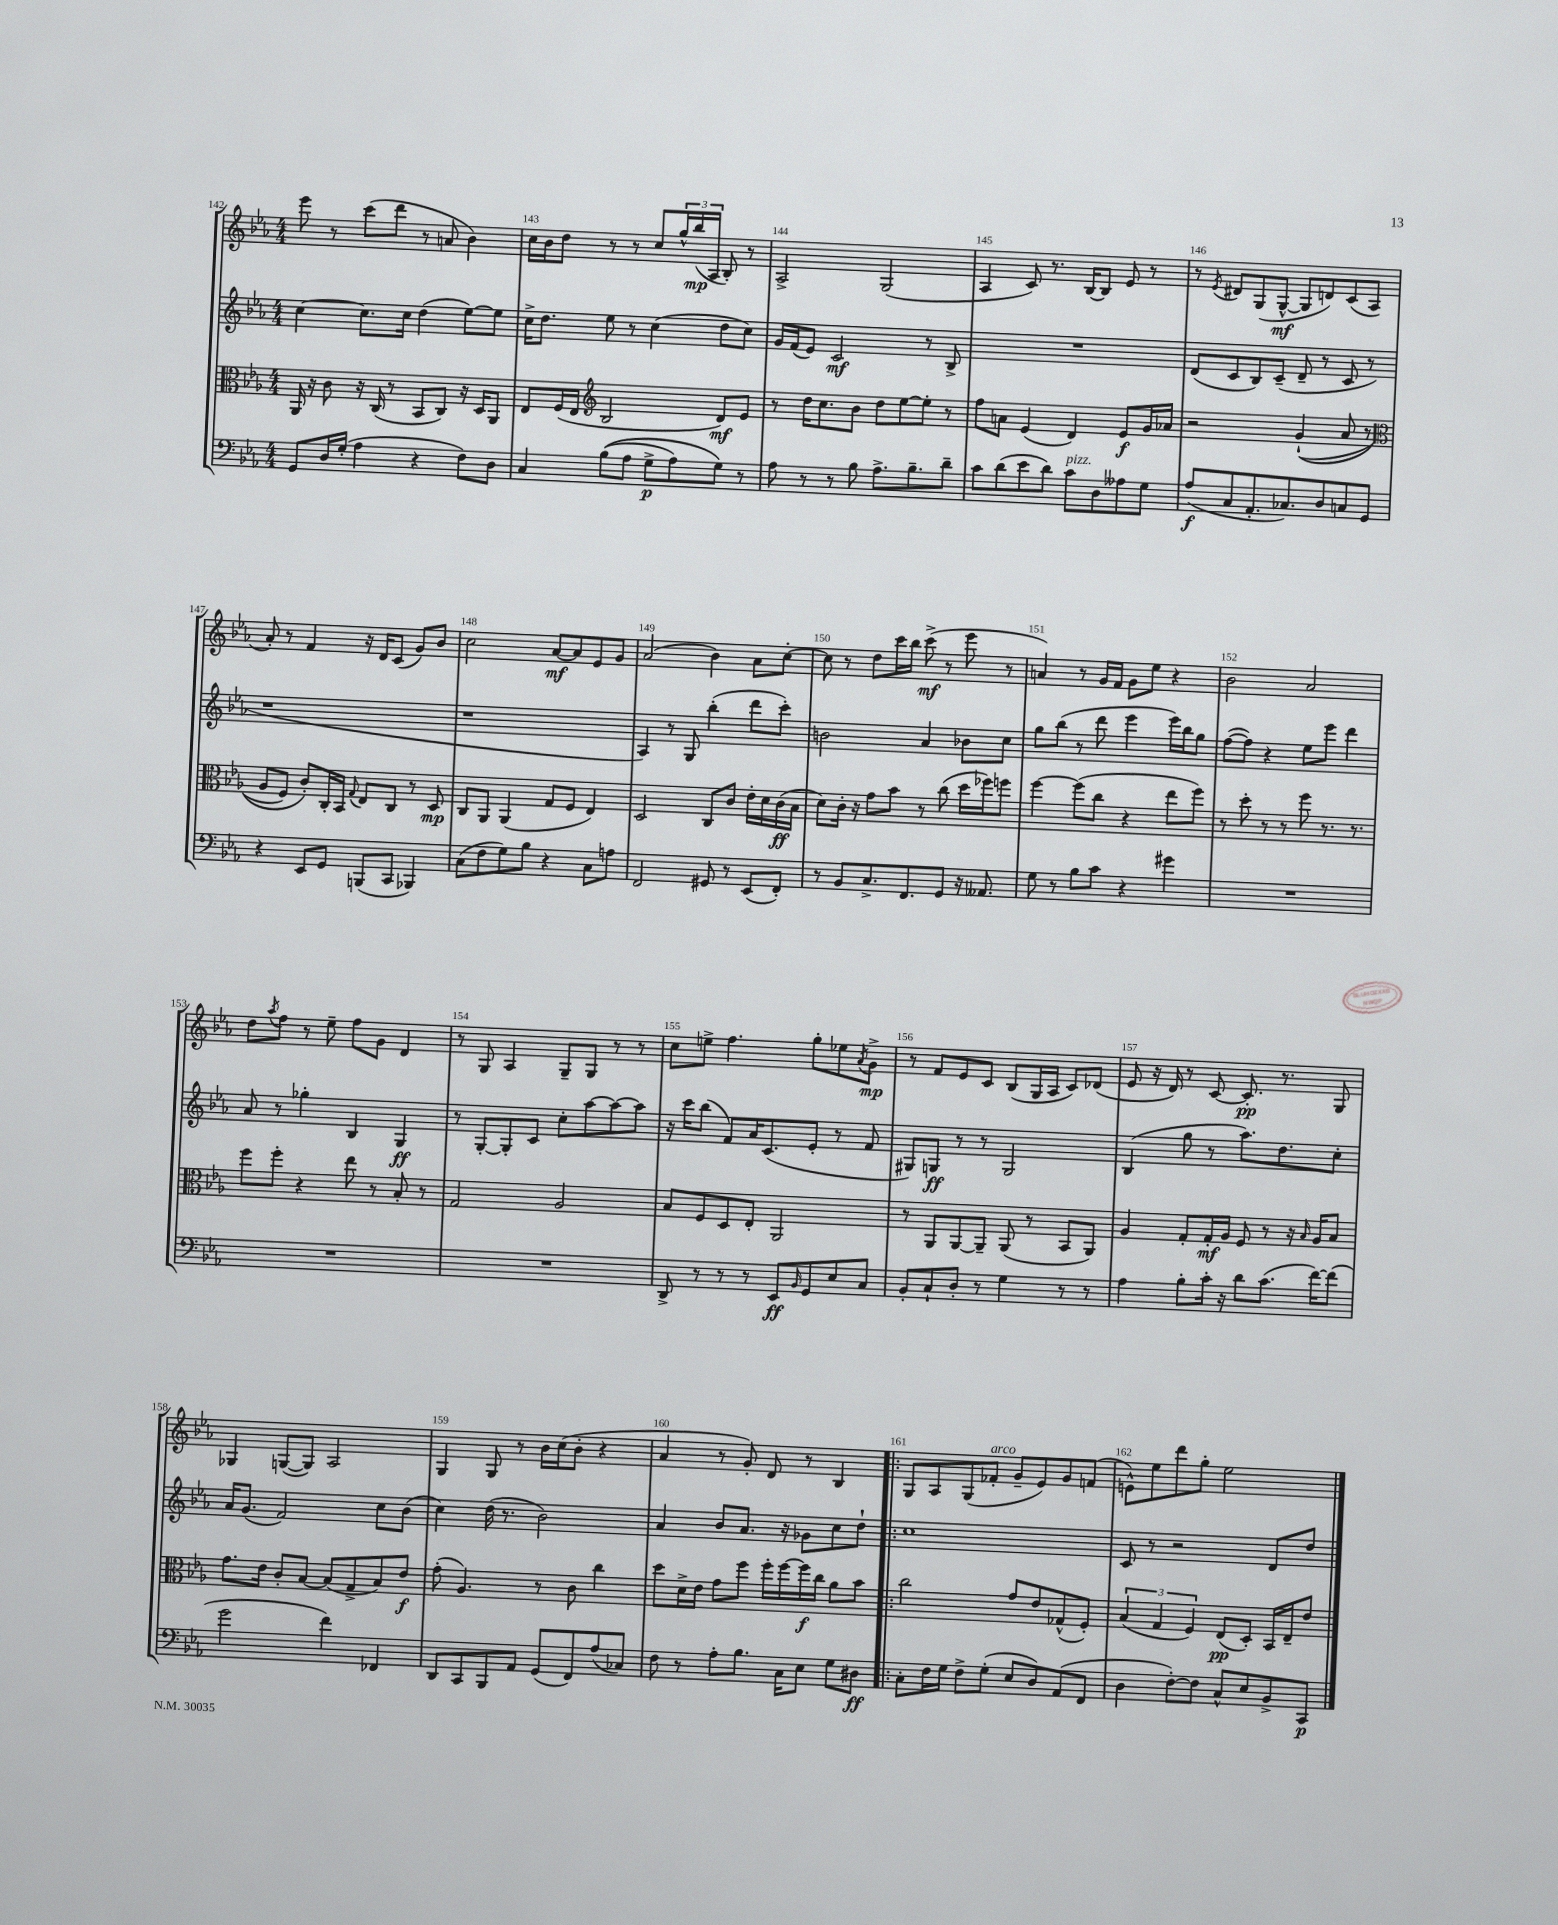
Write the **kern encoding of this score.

**kern	**kern	**kern	**kern
*staff4	*staff3	*staff2	*staff1
*clefF4	*clefC3	*clefG2	*clefG2
*k[b-e-a-]	*k[b-e-a-]	*k[b-e-a-]	*k[b-e-a-]
*M4/4	*M4/4	*M4/4	*M4/4
8GG/L	16AA-/	[4cc\	8eee-\
.	16r	.	.
16D/L	8c\	.	8r
(16G'/JJ	.	.	.
4A-\	16r	8.cc\]L	(8ccc\L
.	(16C/	.	.
.	8r	.	8ddd\J
.	.	16cc\Jk	.
4r	8BB-/L	(4dd\	8r
.	8C/J)	.	8a/
8F\L)	16r	[8ee-\L)	4b-\)
.	16D/LK	.	.
8D\J	8AA-/J	8ee-\]J	.
=	=	=	=
4C/	8E-/L	16cc^\LK	16cc\LL
.	.	8.dd\J	16b-\J
.	(16F/L	.	8dd\J
.	16E-/JJ	.	.
*	*clefG2	*	*
&((8B-\L	2B-/	8ee-\	8r
8A-\J	.	8r	8r
8G^\L	.	(4cc\	8cc/L
8A-\)	.	.	24gg^^/L
.	.	.	(24bb-/
.	.	.	24A-/JJ
8G\J&)	8d/L)	8dd\L	8B-'/)
8r	8e-/J	8cc\J)	8r
=	=	=	=
8A-\	8r	16g/LL	2A-^/
.	.	(16f/J	.
8r	16dd\LK	8e-/J)	.
.	8.cc\	.	.
8r	.	2c/	.
8B-\	8b-\J	.	.
8.A-^\L	8dd\L	.	(2G/
.	[8ee-\	.	.
8.B-~\	.	.	.
.	8ee-'\]J	8r	.
8d~\J	8r	8B-^/	.
=	=	=	=
8c\L	8ff\L	1r	4A-/
(8d\	8a\J	.	.
8e-\	(4e-/	.	8c/)
8d\J)	.	.	8.r
8c\L	4d/)	.	.
.	.	.	[16B-/LK
8D\	.	.	8B-/]J
8A--\	8e-/L	.	8e-/
8G\J	16g/L	.	8r
.	16a-/JJ	.	.
=	=	=	=
(8A-/L	2r	(8d/L	8r
.	.	.	8qe-/
8C/	.	8c/	8d#/L
8.AA-'/	.	8B-/)	(8G/
.	.	(8c~/J	[8G^^/J
8.C-/)	.	.	.
.	&((4g`/	8d~/	8G/]L
8D/	.	8r	8d/)
8C/	8a-/	8c/	(8c/
8GG/J	8r	8r	8A-/J
=	=	=	=
*	*clefC3	*	*
4r	8A-/L	1r	8a-'/)
.	8F/J)	.	8r
8EE-/L	8c'/L&)	.	4f/
8GG/J	16C'/L	.	.
.	16BB-/JJ	.	.
.	8qqG/	.	.
(8BBB/L	8E-/L	.	16r
.	.	.	16d/LK
8CC/J	8C/J	.	(8c/J
4BBB-/)	8r	.	8g/L)
.	8D/	.	8b-/J
=	=	=	=
(8C\L	8C/L	1r	2cc\
8F\	8AA-/J	.	.
8G\)	(4AA-/	.	.
8B-\J	.	.	.
4r	8G/L	.	[8a-/L
.	8F/J	.	8a-/]
8C\L	4E-/)	.	8e-/
8A\J	.	.	8g/J
=	=	=	=
2FF/	2D/	4A-/)	(2a-/
.	.	8r	.
.	.	8G/	.
8GG#/	8C/L	(4bb-'\	4b-\)
8r	8c/J	.	.
(8EE-/L	16e-'\LL	8ddd\L	8a-\L
.	16d\	.	.
8FF'/J)	(16c\	8ccc'\J)	[8cc'\J
.	16B-\JJ	.	.
=	=	=	=
8r	8d\L)	2b\	8cc\]
8BB-/L	16c'\Jk	.	8r
.	16r	.	.
8.C^/	8g\L	.	8dd\L
.	8b-\J	.	16ccc\L
8.FF/	.	.	16bb-\JJ
.	8r	4a-/	(8ccc^\
8GG/J	(8cc\	.	8r
16r	16dd\LL	8b-\L	8eee-\
8.AA--/	16ff-\J)	.	.
.	8ff\J	8cc\J	8r
=	=	=	=
8G\	[4ff\	8gg\L	4a/)
8r	.	(8bb-\J	.
8B-\L	(8ff\]L	8r	8r
8c\J	8cc\J	8ddd\	16g/LL
.	.	.	16f/JJ
4r	4r	4eee-\	8g\L
.	.	.	8ee-\J
4g#\	8ee-\L	16eee-\LL)	4r
.	.	16bb-\J	.
.	8ff\J)	8gg\J	.
=	=	=	=
1r	8r	([8ff\L	2b-\
.	8dd'\	8ff\]J)	.
.	8r	4r	.
.	8r	.	.
.	8ff\	8ee-\L	2a-/
.	8.r	8eee-\J	.
.	.	4ddd\	.
.	8.r	.	.
=	=	=	=
1r	8ff\L	8a-/	8dd\L
.	.	.	8qaa-/
.	8ff'\J	8r	8ff\J
.	4r	4gg-'\	8r
.	.	.	8ee-~\
.	8ee-\	4B-/	8ff\L
.	8r	.	8g\J
.	8B-'/	4G/	4d/
.	8r	.	.
=	=	=	=
1r	2G/	8r	8r
.	.	[8G'/L	8G/
.	.	8G'/]	4A-/
.	.	8c/J	.
.	2A-/	8cc'\L	8G~/L
.	.	[8aa-\	8G/J
.	.	8aa-\_	8r
.	.	8aa-\]J	8r
=	=	=	=
8DD^/	8B-/L	16r	8cc\L
.	.	16ccc\LK	.
8r	8F/	(8bb-\J	8ee^\J
8r	8D/	8f/L)	4.ff\
8r	8E-'/J	16a-/K	.
.	.	(8.c/	.
8EE-/L	2AA-/	.	.
16qqBB-/	.	.	.
8GG/	.	8e-'/J	8gg'\L
8E-/	.	8r	8ee-\
.	.	.	8qa-/
8C/J	.	8f/	8g^\J
=	=	=	=
8BB-'/L	8r	8G#/L)	8r
8C`/	8AA-/L	8G/J	8f/L
8D'/J	[8AA-/	8r	8e-/
8r	8AA-~/]J	8r	8c/J
4G\	(8AA-/	2G/	(8B-/L
.	8r	.	16G/L
.	.	.	16A-/JJ
8r	8BB-/L	.	8c/L)
8r	8AA-/J)	.	(8d-/J
=	=	=	=
4A-\	4A-/	(4B-/	8e-/
.	.	.	16r
.	.	.	16d/)
8B-'\L	8G'/L	8gg\	8r
16c'\Jk	16G'/L	8r	[8c/
16r	16A-/JJ	.	.
8d\L	8F/	8.aa-\L)	8.c'/]
(8.c\J	8r	.	.
.	.	8.dd\	8.r
.	16r	.	.
.	16qqB-/	.	.
[16f\LK)	16A-/LK	.	.
(8f\]J	8B-/J	8cc'\J	8G/
=	=	=	=
2g\	8.g\L	16a-/LK	4G-/
.	.	(8.g/J	.
.	16e-\Jk	.	.
.	8c'/L	2f/)	([8G/L
.	[8B-/J	.	8G/]J)
4f\)	(8B-/]L	.	2A-/
.	8G^/	.	.
4FF-/	8B-/)	8cc\L	.
.	8e-/J	(8b-\J	.
=	=	=	=
8DD/L	(8g'\	4cc\)	4G/
8CC/	4.A-/)	.	.
8BBB-/	.	(16dd\	8G/
.	.	8.r	.
8AA-/J	.	.	8r
(8GG/L	8r	2b-\)	16b-\LL
.	.	.	(16cc\J
8FF/)	8c\	.	8b-'\J
(8A-/	4cc\	.	4r
8C-/J)	.	.	.
=	=	=	=
8F\	8dd\L	4a-/	4a-/
8r	16d^\L	.	.
.	16e-\JJ	.	.
8A-'\L	8g\L	8b-/L	8r
8.B-\J	8ff\J	8.a-/J	8g'/)
.	16ff'\LL	.	8d/
16C\LK	[16ff\	16r	.
8E-\J	16ff\]	8g-\L	8r
.	16cc\JJ	.	.
8G\L	8a-\L	8cc\	4B-/
8D#\J	8b-\J	8dd`\J	.
=!|:	=!|:	=!|:	=!|:
8C'\L	2cc\	1cc	8G/L
16F\L	.	.	8A-/
16G\JJ	.	.	.
8F^\L	.	.	(8G/
(8G'\J	.	.	8f-'/J
8E-/L	8g/L	.	8g~/L
8D/)	8e-/	.	8e-/)
(8AA-/	(8G-^^/	.	8g/
8FF/J	8F'/J)	.	(8f/J
=	=	=	=
4D\	(6B-/	8c/	8e^^\L)
.	.	8r	8ee-\
.	6G/	.	.
[8F'\L)	.	2r	8ddd\
.	6F/)	.	.
8F\]J	.	.	8gg'\J
8C^^/L	(8E-/L	.	2ee-\
8E-/	8D'/J)	.	.
8BB-^/	16BB-/LL	8d/L	.
.	16E-~/J	.	.
8CC/J	8e-/J	8dd/J	.
==	==	==	==
*-	*-	*-	*-
